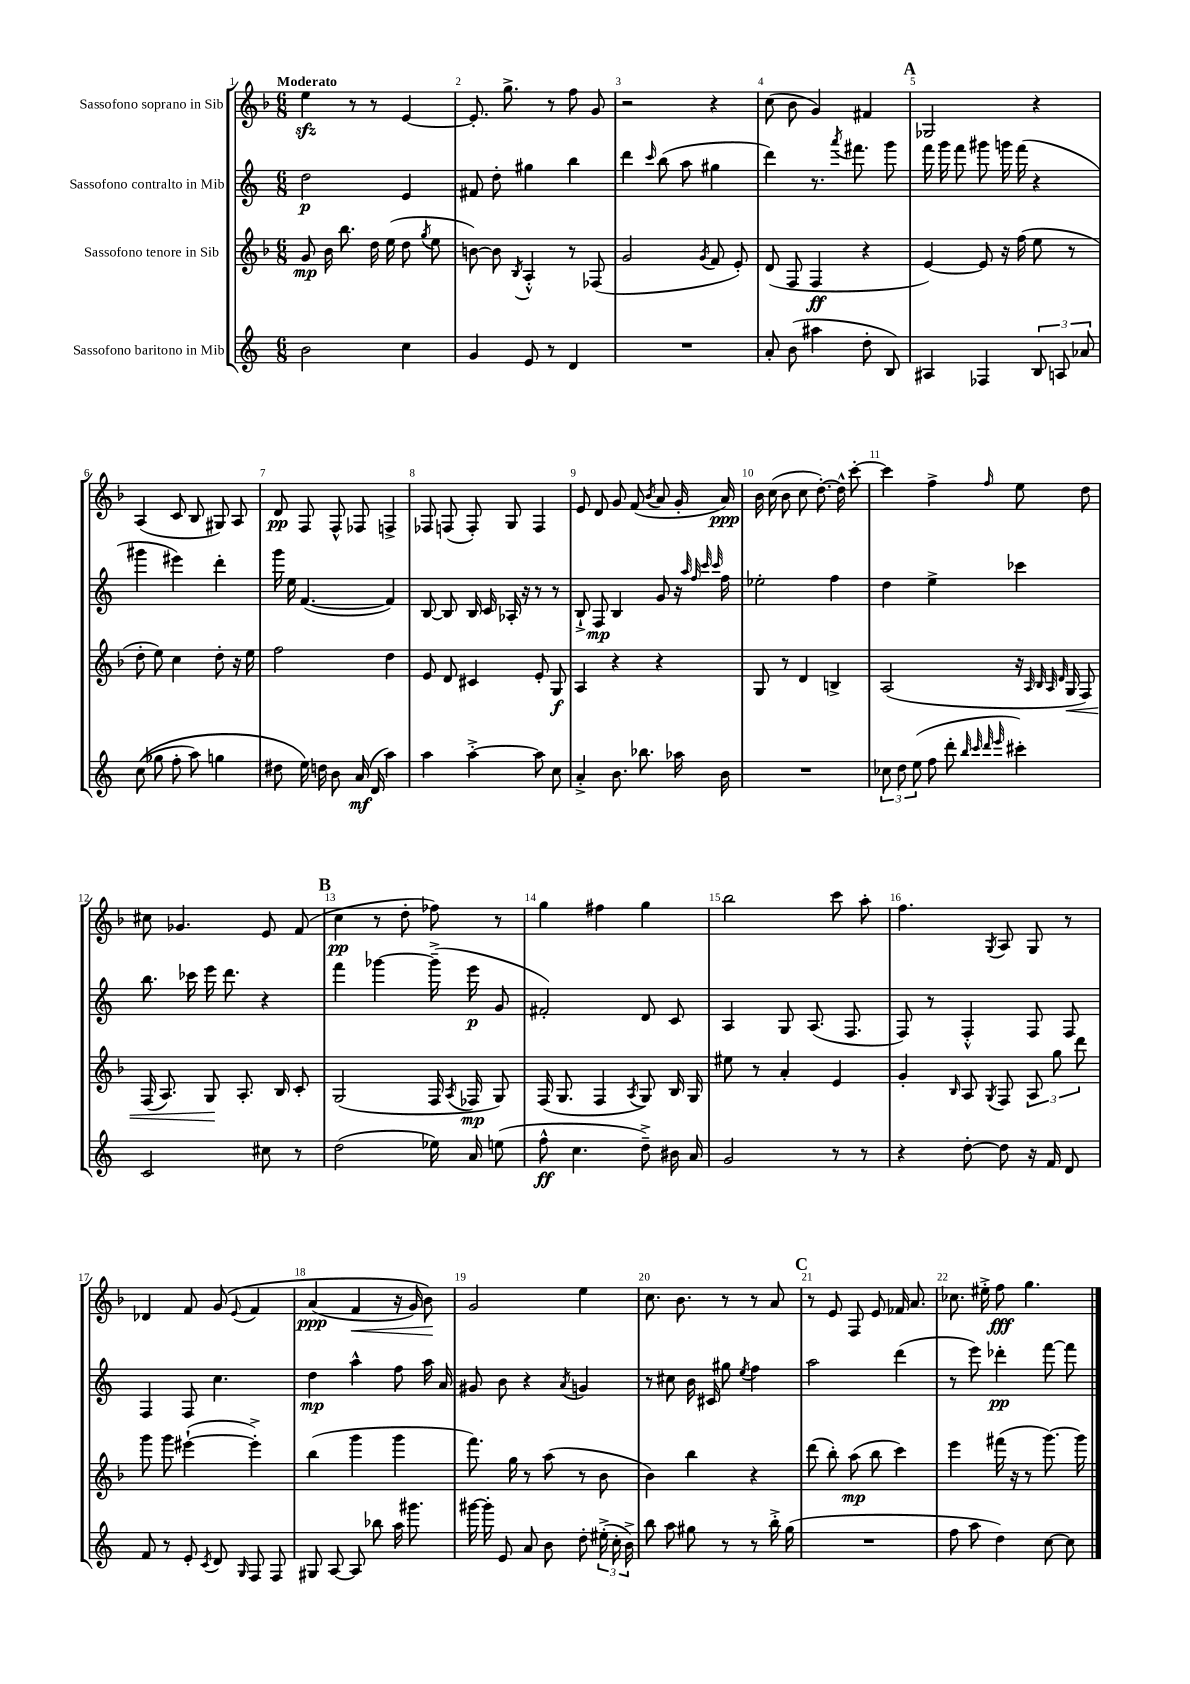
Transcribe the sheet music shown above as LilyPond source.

<<
\new StaffGroup <<
\new Staff = "s0" \with { instrumentName = "Sassofono soprano in Sib" } {
    \clef treble \key f \major \numericTimeSignature \time 6/8 \tempo "Moderato"
    \autoBeamOff e''4\sfz r8 r8 e'4~ |
    e'8.-. g''8.-> r8 f''8 g'8 |
    r2 r4 |
    c''8( bes'8 g'4) fis'4 |
    \mark \markup { \bold "A" } ges2 r4 |
    a4( c'8 bes8 gis8) a8 |
    d'8\pp f8 f8-^ fes8 f4-> |
    fes8 f8( f8-.) g8 f4 |
    e'8 d'8 g'8 f'8( \acciaccatura { bes'8 } a'8 g'16-. a'16\ppp) |
    bes'16 c''16( bes'8 c''8 d''8.~-.) d''16-^ c'''8~-. |
    c'''4 f''4-> \grace { f''16 } e''8 d''8 |
    cis''8 ges'4. e'8 f'8( |
    \mark \markup { \bold "B" } c''4\pp r8 d''8-. fes''8) r8 |
    g''4 fis''4 g''4 |
    bes''2 c'''8 a''8-. |
    f''4. \acciaccatura { g8 } a8 g8 r8 |
    des'4 f'8 g'8\( \appoggiatura { e'8 } f'4 |
    a'4\ppp( f'4\< r16 g'16) bes'8\!\) |
    g'2 e''4 |
    c''8. bes'8. r8 r8 a'8 |
    \mark \markup { \bold "C" } r8 e'8 f8 e'8 fes'16 a'8. |
    ces''8. eis''16-.-> f''8\fff g''4. \bar "|." |
}
\new Staff = "s1" \with { instrumentName = "Sassofono contralto in Mib" } {
    \clef treble \key c \major \numericTimeSignature \time 6/8
    \autoBeamOff d''2\p e'4 |
    fis'8 d''8-. gis''4 b''4 |
    d'''4 \grace { c'''16 } b''8( a''8 gis''4 |
    d'''4) r8. \acciaccatura { a'''8 } fis'''8. g'''8 |
    \mark \markup { \bold "A" } f'''16 g'''16 f'''8 gis'''8 g'''16 f'''16( r4 |
    gis'''4 eis'''4) d'''4-. |
    g'''16 e''16 f'4.~( f'4) |
    b8~ b8 b16 c'16 aes16-. r16 r8 r8 |
    b8-!-> f8\mp b4 g'8 r16 \grace { a''32 f''32 c'''32 c'''32 } f''16 |
    ees''2-. f''4 |
    d''4 e''4-> ces'''4 |
    b''8. ces'''16 e'''16 d'''8. r4 |
    \mark \markup { \bold "B" } f'''4 ges'''4~ ges'''16--->( e'''16\p g'8 |
    fis'2-.) d'8 c'8 |
    a4 g8 a8.( f8. |
    f8) r8 f4-.-^ f8 f8 |
    f4 f8 c''4. |
    d''4\mp a''4-^ f''8 a''16 a'16 |
    gis'8 b'8 r4 \acciaccatura { a'8 } g'4 |
    r8 cis''8 b'16 cis'16 gis''8 \acciaccatura { e''8 } f''4 |
    \mark \markup { \bold "C" } a''2 d'''4( |
    r8 e'''8) des'''4-.\pp f'''8~ f'''8 \bar "|." |
}
\new Staff = "s2" \with { instrumentName = "Sassofono tenore in Sib" } {
    \clef treble \key f \major \numericTimeSignature \time 6/8
    \autoBeamOff g'8\mp bes'16 bes''8. d''16 e''16( d''8 \acciaccatura { g''8 } e''8 |
    b'8~) b'8 \acciaccatura { bes8 } a4-.-^ r8 fes8( |
    g'2 \acciaccatura { g'8 } f'8 e'8-.) |
    d'8( f8 f4\ff r4 |
    \mark \markup { \bold "A" } e'4~) e'8 r16 f''16( e''8 r8 |
    d''8-. e''8) c''4 d''8-. r16 e''16 |
    f''2 d''4 |
    e'8 d'8 cis'4 e'8-. g8\f |
    a4 r4 r4 |
    g8 r8 d'4 b4-> |
    a2( r16 \grace { a32 bes32 a32 d'32 } g16\< f8) |
    f16( a8.) g8\! a8.-. bes16 c'8-. |
    \mark \markup { \bold "B" } g2( f16 \acciaccatura { a8 } fes16\mp g8) |
    f16( g8. f4 \acciaccatura { a8 } g8) bes16 g16 |
    eis''8 r8 a'4-. e'4 |
    g'4-. \grace { bes16 } a8 \acciaccatura { g8 } f8 \tuplet 3/2 { a8 g''8 d'''8 } |
    g'''8 g'''8 eis'''4~-!( eis'''4-.->) |
    bes''4( g'''4 g'''4 |
    f'''8.) g''16 r8 a''8( r8 bes'8 |
    bes'4) bes''4 r4 |
    \mark \markup { \bold "C" } d'''8( bes''8-.) a''8\mp( bes''8 c'''4) |
    e'''4 fis'''16( r16 r8 g'''8.~) g'''16 \bar "|." |
}
\new Staff = "s3" \with { instrumentName = "Sassofono baritono in Mib" } {
    \clef treble \key c \major \numericTimeSignature \time 6/8
    \autoBeamOff b'2 c''4 |
    g'4 e'8 r8 d'4 |
    R2. |
    a'8-. b'8( ais''4 d''8-. b8) |
    \mark \markup { \bold "A" } ais4 fes4 \tuplet 3/2 { b8 a8 aes'8 } |
    c''8(\( ges''8 f''8-. a''8) g''4 |
    dis''8 e''16\) d''16 b'8 a'16\mf( d'16 a''4) |
    a''4 a''4~-.-> a''8 c''8 |
    a'4-.-> b'8. bes''8. aes''16 b'16 |
    R2. |
    \tuplet 3/2 { ces''8 d''8 e''8( } f''8 d'''8-. \grace { b''32 c'''32 d'''32 e'''32 } cis'''4-.) |
    c'2 cis''8 r8 |
    \mark \markup { \bold "B" } d''2( ees''16) a'16 e''8( |
    f''8-^\ff c''4. d''8--->) bis'16 a'16 |
    g'2 r8 r8 |
    r4 d''8~-. d''8 r16 f'16 d'8 |
    f'8 r8 e'8-. \acciaccatura { c'8 } d'8 \grace { g16 } f8 f8 |
    gis8 a8~ a8 bes''8 a''16 gis'''8. |
    gis'''16~ gis'''16-. e'8 a'8 b'8 d''8-. \tuplet 3/2 { eis''16-.->( c''16-. b'16->) } |
    b''8 a''8 gis''8 r8 r8 b''16-.-> gis''16( |
    \mark \markup { \bold "C" } R2. |
    f''8 a''8 d''4) c''8~ c''8 \bar "|." |
}
>>
>>
\layout { \context { \Score \override BarNumber.break-visibility = ##(#f #t #t) barNumberVisibility = #all-bar-numbers-visible } }
